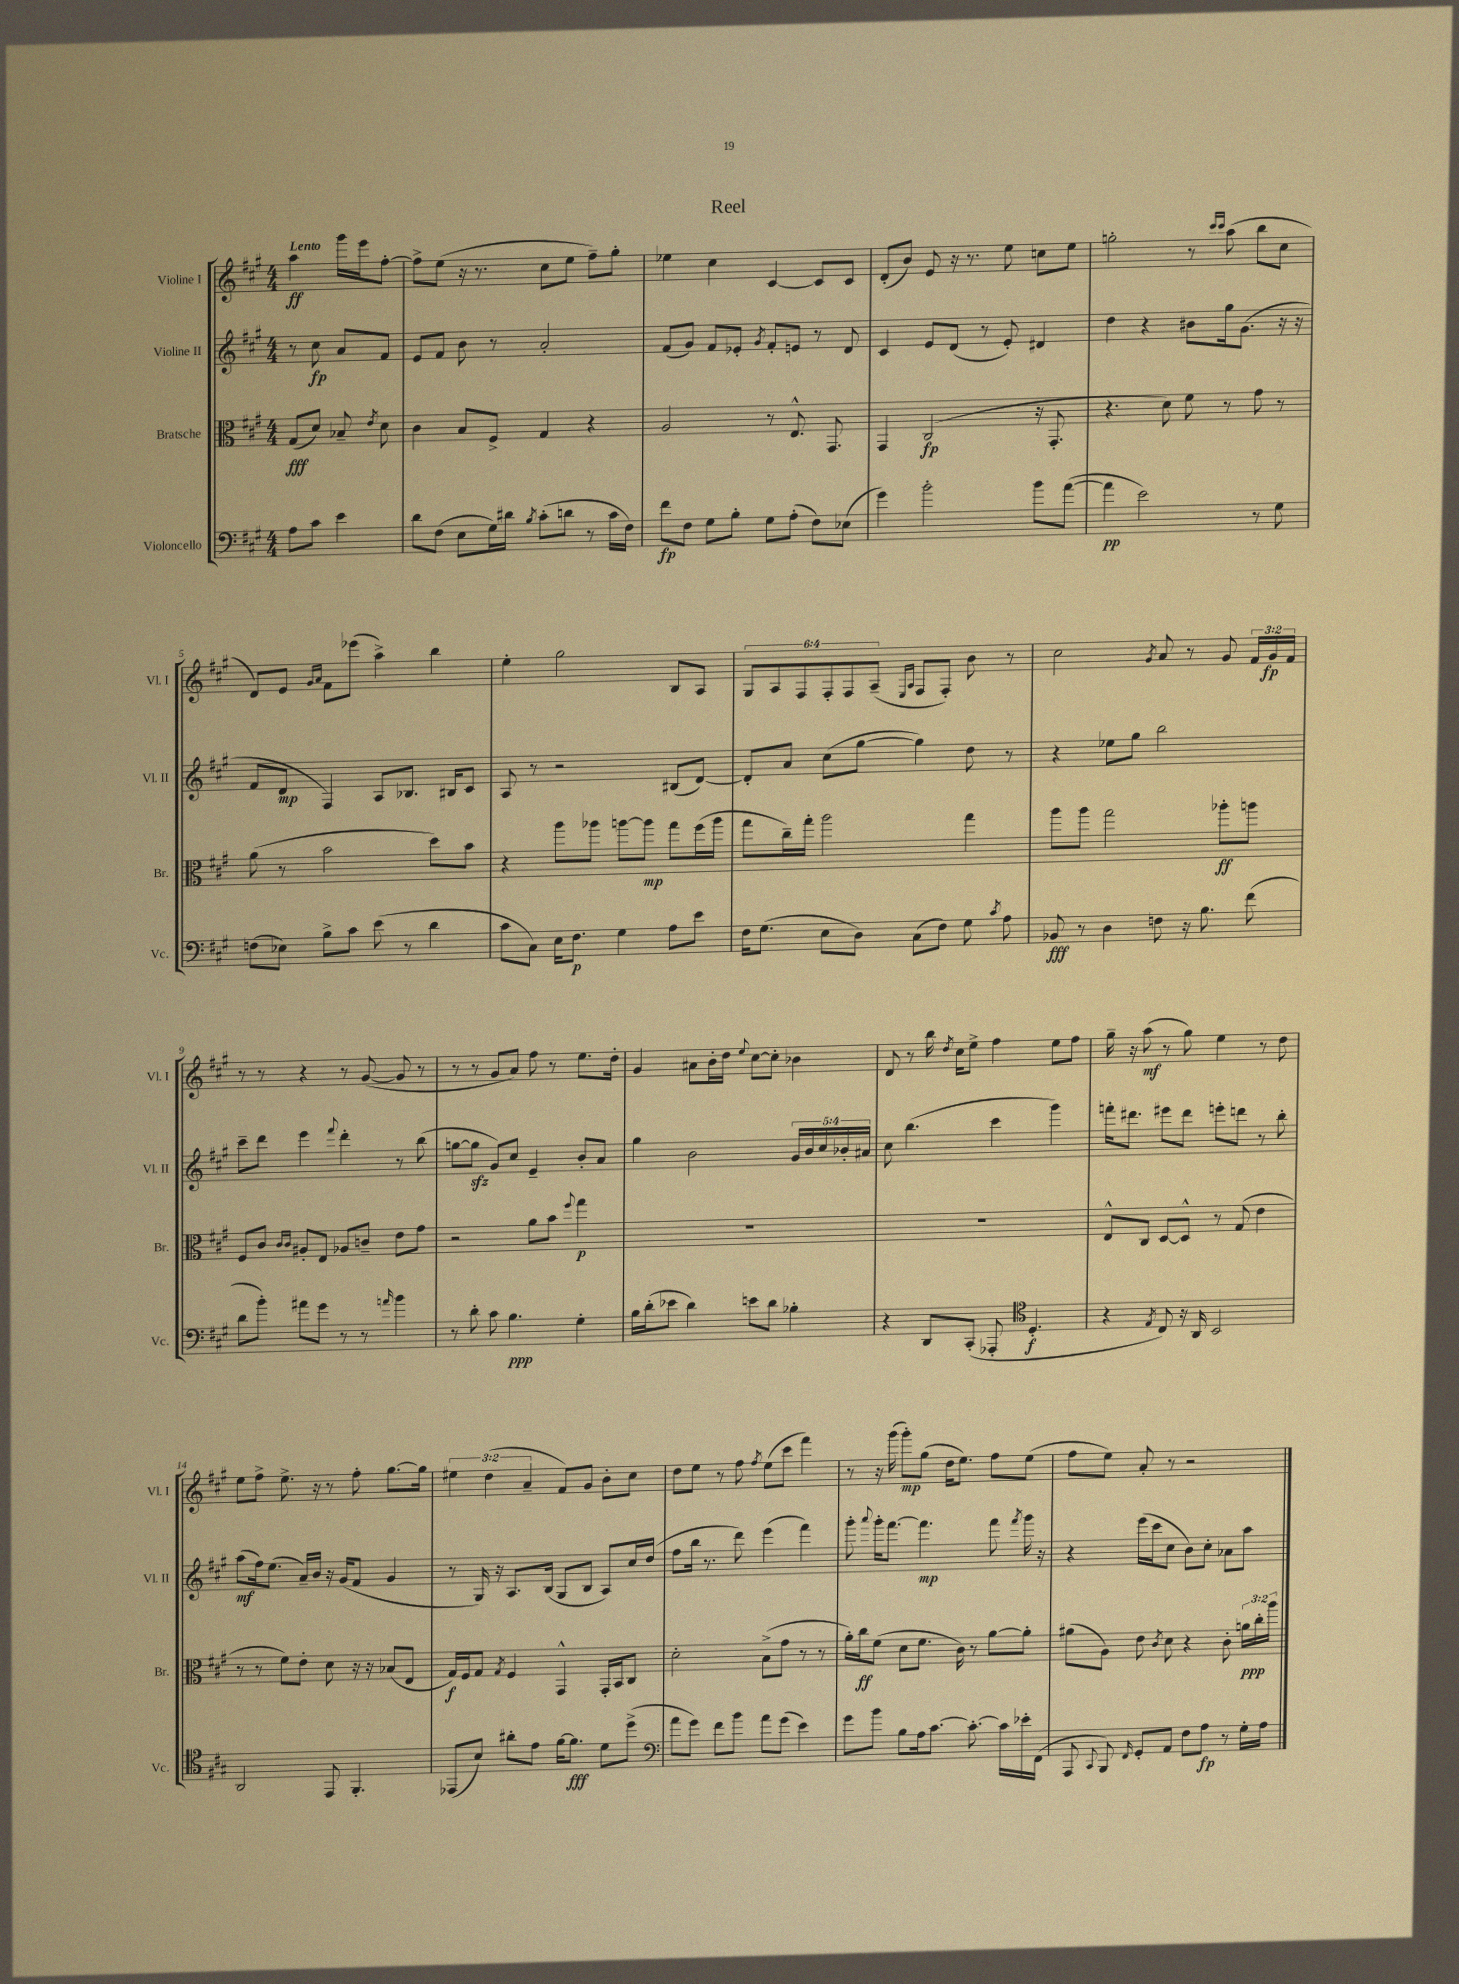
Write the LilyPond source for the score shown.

\header { title = "Reel" }
<<
\new StaffGroup <<
\new Staff = "s0" \with { instrumentName = "Violine I" shortInstrumentName = "Vl. I" } {
    \clef treble \key a \major \numericTimeSignature \time 4/4 \override Staff.TupletNumber.text = #tuplet-number::calc-fraction-text \partial 2 \tempo "Lento"
    \autoBeamOff a''4\ff gis'''16[ e'''16 fis''8]~-. |
    fis''8[-> e''8]( r16 r8. cis''8[ e''8] fis''8[--) gis''8]-. |
    ees''4 cis''4 cis'4~ cis'8[ cis'8] |
    d'8[-.( b'8]) e'8 r16 r8. e''8 c''8[ e''8] |
    g''2-. r8 \grace { cis'''16[ cis'''16] } a''8( b''8[ cis''8] |
    d'8[) e'8] \grace { gis'16[ a'16] } fis'8[ ees'''8]( a''4->) b''4 |
    e''4-. gis''2 b8[ a8] |
    \tuplet 6/4 { gis8[ a8 fis8 fis8-. fis8 a8]--( } \grace { e16[ a16] } fis8[ fis8]-.) b'8 r8 |
    cis''2 \acciaccatura { gis'8 } a'8 r8 gis'8 \tuplet 3/2 { fis'16[ gis'16\fp fis'16] } |
    r8 r8 r4 r8 gis'8~( gis'8 r8 |
    r8 r8 gis'8[ a'8]) fis''8 r8 e''8.[ d''16]-. |
    gis'4 ais'8[ b'16-. d''16] \appoggiatura { e''8 } cis''8[~ cis''8]-. bes'4 |
    d'8 r8 b''16 \acciaccatura { d''8 } cis''16[ e''8]-> fis''4 e''8[ fis''8] |
    gis''16-- r16 a''8\mf( r8 gis''8) e''4 r8 d''8 |
    e''8[ fis''8]-> e''8.-> r16 r8 fis''8-. gis''8.[~ gis''16] |
    \tuplet 3/2 { eis''4 d''4( a'4-- } fis'8[) gis'8] b'8[-. cis''8] |
    d''8[ e''8] r8 fis''8 \acciaccatura { fis''8 } e''8[( cis'''8] fis'''4) |
    r8 r16 gis'''16( gis'''8[-.\mp) gis''8]( d''16[ e''8.]) fis''8[ e''8]( |
    fis''8[ e''8]) a'8-. r8 r2 \bar "|." |
}
\new Staff = "s1" \with { instrumentName = "Violine II" shortInstrumentName = "Vl. II" } {
    \clef treble \key a \major \numericTimeSignature \time 4/4 \override Staff.TupletNumber.text = #tuplet-number::calc-fraction-text \partial 2
    \autoBeamOff r8 cis''8\fp a'8[ fis'8] |
    e'8[ fis'8] b'8 r8 a'2-. |
    fis'8[( gis'8]) fis'8[ ees'8]-. \acciaccatura { gis'8 } fis'8[-. e'8] r8 d'8 |
    cis'4 e'8[ d'8]( r8 e'8-.) dis'4 |
    d''4 r4 bis'8[ gis''16 gis'8.]( r16 r16 |
    fis'8[ d'8]\mp fis4) a8[ bes8.] bis16[ cis'8] |
    a8 r8 r2 bis8[( d'8]~) |
    d'8[-. a'8] cis''8[( gis''8]~ gis''4) d''8 r8 |
    r4 ees''8[ gis''8] b''2 |
    cis'''8[-- d'''8] e'''4 \appoggiatura { fis'''8 } d'''4-. r8 b''8( |
    g''8[~ g''8]\sfz gis'8[) cis''8] e'4-- b'8[-. a'8] |
    gis''4 b'2 \tuplet 5/4 { gis'16[ b'16 cis''16 bes'16-. ais'16] } |
    cis''8 b''4.( cis'''4 gis'''4) |
    f'''16[-. dis'''8.] eis'''8[ dis'''8] e'''8[-. d'''8] r8 b''8-. |
    a''8[\mf( fis''16) e''8.]( a'16[--) b'16] r16 gis'16[( fis'8] gis'4 |
    r8 gis16) r16 a8.[ b16]( gis8[ b8] a8[) cis''16 d''16]( |
    fis''8[ b''16] r8. d'''8) e'''4( fis'''4) |
    gis'''8-. \appoggiatura { a'''8 } gis'''16[-. fis'''8.]~ fis'''4.\mp fis'''8 \acciaccatura { fis'''8 } gis'''16 r16 |
    r4 e'''16[( cis'''16 cis''8] b'8[) cis''8]-. aes'8[ a''8] \bar "|." |
}
\new Staff = "s2" \with { instrumentName = "Bratsche" shortInstrumentName = "Br." } {
    \clef alto \key a \major \numericTimeSignature \time 4/4 \override Staff.TupletNumber.text = #tuplet-number::calc-fraction-text \partial 2
    \autoBeamOff gis8[\fff( d'8]) bes8-- \acciaccatura { e'8 } d'8 |
    cis'4 b8[ fis8]-> gis4 r4 |
    a2 r8 e8.-^ gis,8. |
    gis,4 cis2\fp( r16 gis,8.-. |
    r4. d'8) fis'8 r8 gis'8 r8 |
    a'8( r8 b'2 d''8[) b'8] |
    r4 a''8[ aes''8] a''8[~ a''8]\mp gis''8[ fis''16( a''16] |
    gis''8[ cis''16--) gis''16]-. a''2 gis''4 |
    a''8[ a''8] gis''2 aes''8[-.\ff a''8] |
    fis8[ cis'8] \grace { cis'16[ cis'16] } ais8[-. e8] aes8[ c'8]-- e'8[ gis'8] |
    r2 a'8[ b'8] \appoggiatura { fis''8 } gis''4\p |
    R1 |
    R1 |
    e8[-^ cis8] d8[~ d8]-^ r8 gis8( e'4 |
    r8 r8 fis'8[) e'8]-. d'8 r16 r16 bes8[( e8] |
    gis16[\f) fis16 gis8] \acciaccatura { gis8 } fis4 gis,4-^ gis,16[-. b,16 cis8] |
    d'2-. b8[->( gis'8] r8 r8 |
    a'16[-.) cis''16\ff fis'8]( d'8[ fis'8.] cis'16) r8 a'8[~ a'8]-. |
    ais'8[( a8]) e'8 \acciaccatura { cis'8 } d'8 r4 cis'8-. \tuplet 3/2 { a'16[\ppp cis''16-. a''16] } \bar "|." |
}
\new Staff = "s3" \with { instrumentName = "Violoncello" shortInstrumentName = "Vc." } {
    \clef bass \key a \major \numericTimeSignature \time 4/4 \partial 2
    \autoBeamOff a8[ cis'8] e'4 |
    d'8[ fis8]( e8[ gis16) dis'16] \acciaccatura { b8 } cis'8[-.( d'8] r8 cis'16[ fis16]) |
    fis'8[\fp fis8] gis8[ b8]-. gis8[ a8]-.( fis8[) ees8]( |
    gis'4) b'2-. b'8[ a'8]~( |
    a'4\pp e'2) r8 gis8 |
    f8[( ees8]) b8[-> cis'8] e'8( r8 d'4 |
    cis'8[ cis8]) e16[ fis8.]\p gis4 a8[ e'8] |
    fis16[ gis8.]( e8[ d8]) cis8[( fis8]) gis8 \acciaccatura { cis'8 } a8 |
    bes,8\fff r8 d4 f8 r16 b8. fis'8( |
    d'8[ b'8]-.) ais'8[ gis'8] r8 r8 \grace { a'16 } b'4 |
    r8 d'8-. cis'8 b4.\ppp gis4-. |
    b16[ d'16-.( ees'8] d'4) e'8[ d'8] bes4-. |
    r4 d,8[ cis,8]-.( aes,,8-. \clef tenor d4.-.\f |
    r4 \acciaccatura { e8 } cis8) r16 a,16 b,2 |
    a,2 e,8 fis,4.-. |
    ees,8[( b8]) ais'8[-. e'8] fis'16[~ fis'8.]\fff d'8[ d''8]->( |
    \clef bass a'8[ gis'8]) fis'8[ b'8] a'8[ gis'8]( e'4) |
    gis'8[ b'8] b8[ a16 cis'8.]~ cis'8.~-. cis'16[ ees'16-. fis,16]( |
    a,,8 \appoggiatura { cis,8 } b,,8) \grace { fis,16 } gis,8[-. a,8] fis8[ a8]\fp r8 gis16[-. a16] \bar "|." |
}
>>
>>
